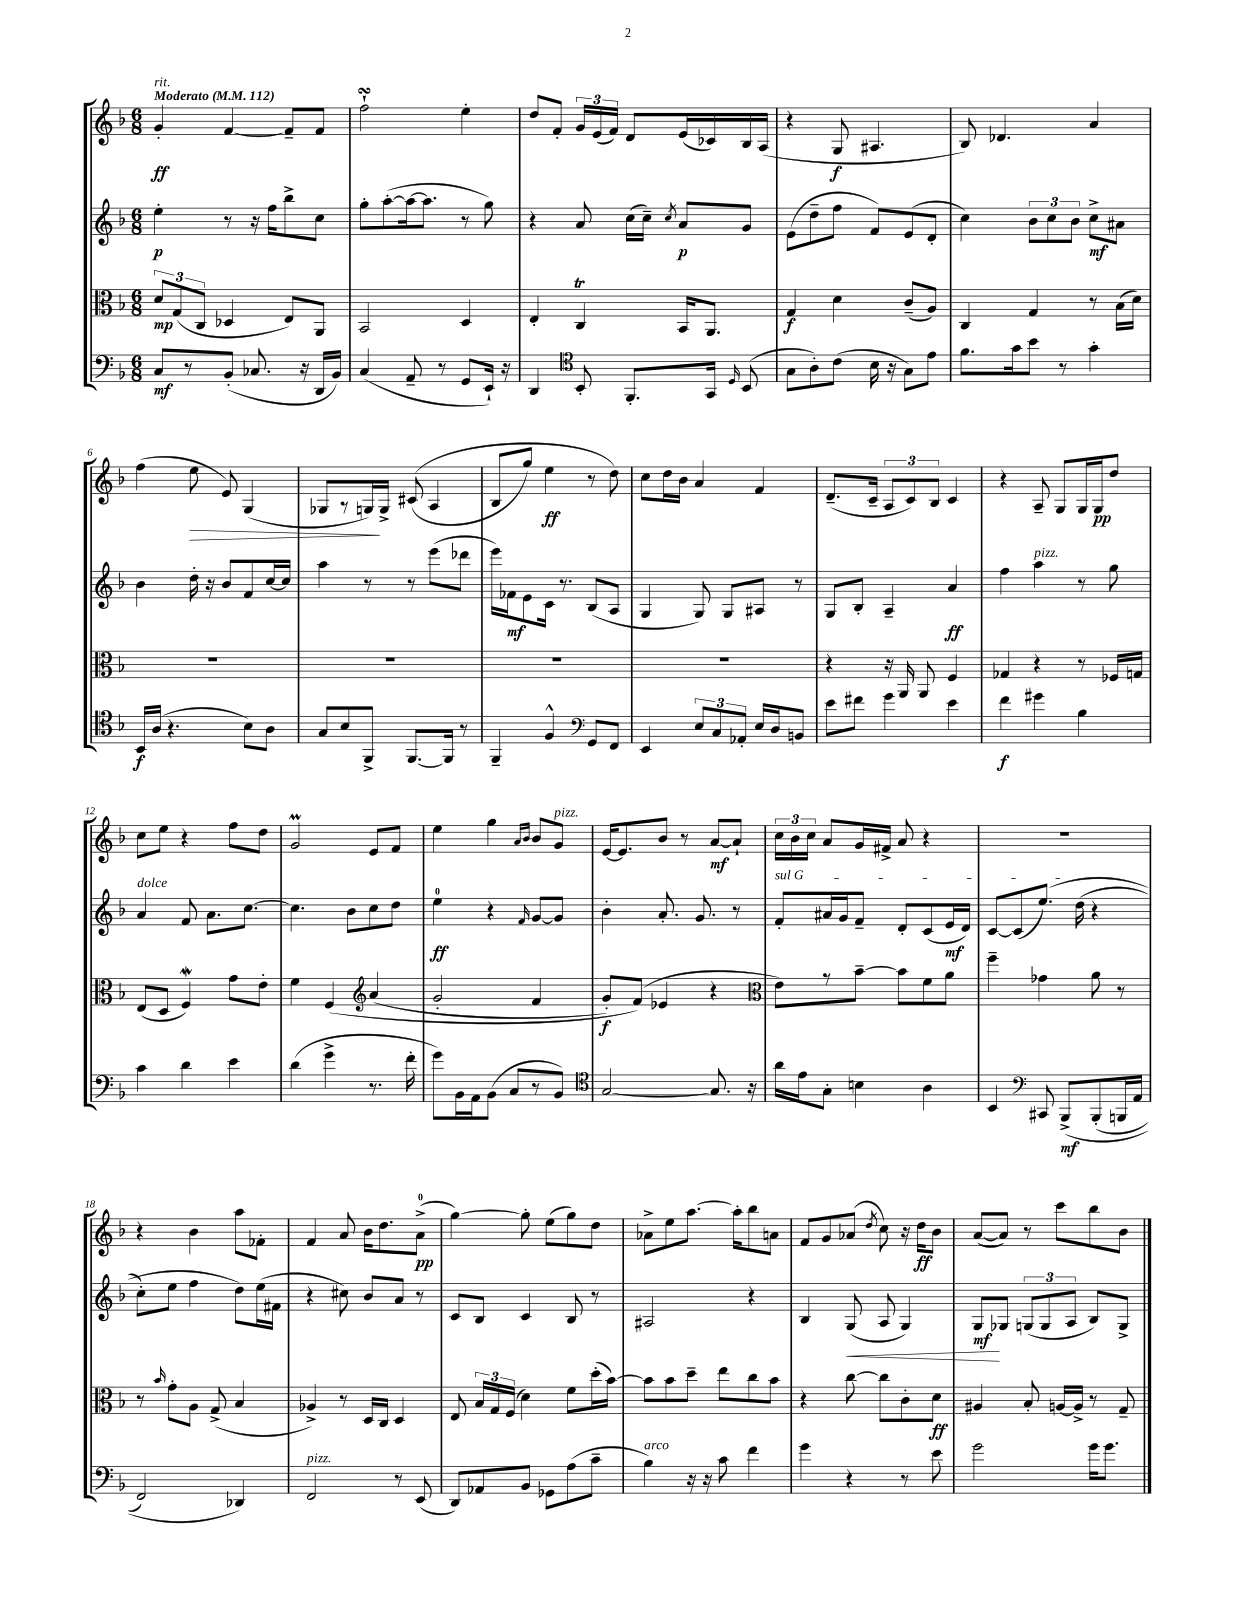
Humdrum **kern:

**kern	**kern	**kern	**kern
*staff4	*staff3	*staff2	*staff1
*clefF4	*clefC3	*clefG2	*clefG2
*k[b-]	*k[b-]	*k[b-]	*k[b-]
*M6/8	*M6/8	*M6/8	*M6/8
*MM112	*MM112	*MM112	*MM112
8C/L	12d/L	4ee'\	4g'/
.	(12G/	.	.
8r	.	.	.
.	12C/J	.	.
(8BB-'/J	4D-/	8r	[4f/
8.C-/	.	16r	.
.	.	16ff\LK	.
.	8E/L)	8bb-^\	8f~/]L
16r	.	.	.
16DD/LL	8AA/J	8cc\J	8f/J
16BB-/JJ)	.	.	.
=	=	=	=
(4C/	2BB-/	8gg'\L	2ff`\
.	.	([8aa'\	.
8AA~/	.	16aa\_k	.
.	.	8.aa\]J	.
8r	.	.	.
8GG/L	4D/	8r	4ee'\
16EE`/Jk)	.	8gg\)	.
16r	.	.	.
=	=	=	=
4DD/	4E'/	4r	8dd/L
.	.	.	8f'/J
*clefC4	*	*	*
8BB-'/	4C/	8a/	24g/LL
.	.	.	(24e/
.	.	.	24f/JJ)
8.FF'/L	.	(16cc\LL	8d/L
.	.	16cc~\JJ)	.
.	.	8qcc/	.
.	16BB-/LK	8a/L	(16e/L
16GG/Jk	8.AA/J	.	16c-/)
16qqD/	.	.	.
(8BB-/	.	8g/J	16B-/
.	.	.	(16A/JJ
=	=	=	=
8G\L	4G/	(8e\L	4r
8A'\)	.	8dd~\	.
(8c\J	4d\	8ff\J	8G/
16B-\	.	8f/L)	4.A#/
16r	.	.	.
8G\L)	(8c~/L	(8e/	.
8e\J	8A/J)	8d'/J	.
=	=	=	=
8.f\L	4C/	4cc\)	8B-/)
.	.	.	4.d-/
16g\k	.	.	.
8b-\J	4G/	12b-\L	.
.	.	12cc\	.
8r	.	.	.
.	.	12b-\J	.
4g'\	8r	8cc^\L	4a/
.	(16B-\LL	8a#\J	.
.	16d\JJ)	.	.
=	=	=	=
16BB-/LL	2.r	4b-\	(4ff\
(16A/JJ	.	.	.
4.r	.	.	.
.	.	16dd'\	8ee\
.	.	16r	.
.	.	8b-/L	8e/)
8B-\L)	.	8f/	(4G/
8A\J	.	[16cc/L	.
.	.	16cc/]JJ	.
=	=	=	=
8G/L	2.r	4aa\	8G-/L
8B-/	.	.	8r
8FF^/J	.	8r	16G/L)
.	.	.	16G^/JJ
[8.FF/L	.	8r	&((8c#/
.	.	(8eee\L	4A/
16FF/]Jk	.	.	.
8r	.	8ddd-\J	.
=	=	=	=
4FF~/	2.r	16eee\LL)	8B-/L
.	.	16f-\J	.
.	.	8e\	8gg/J)
4F^^/	.	16c\Jk	4ee\
.	.	8.r	.
*clefF4	*	*	*
8GG/L	.	(8B-/L	8r
8FF/J	.	8A/J	8dd\&)
=	=	=	=
4EE/	2.r	4G/	8cc\L
.	.	.	16dd\L
.	.	.	16b-\JJ
12E/L	.	8G/)	4a/
12C/	.	.	.
.	.	8G/L	.
12AA-'/J	.	.	.
16E/LL	.	8A#/J	4f/
16D/J	.	.	.
8BB/J	.	8r	.
=	=	=	=
8e\L	4r	8G/L	(8.d~/L
8f#\J	.	8B-'/J	.
.	.	.	16c~/Jk
4g\	16r	4A~/	12A/L
.	16AA/	.	.
.	.	.	12c/)
.	8AA/	.	.
.	.	.	12B-/J
4e\	4F/	4a/	4c/
=	=	=	=
4f\	4G-/	4ff\	4r
4g#\	4r	4aa\	8A~/
.	.	.	8G/L
4B-\	8r	8r	16G/L
.	.	.	16G/J
.	16F-/LL	8gg\	8dd/J
.	16G/JJ	.	.
=	=	=	=
4c\	(8E/L	4a/	8cc\L
.	8D/J	.	8ee\J
4d\	4F/)	8f/	4r
.	.	8.a\L	.
4e\	8g\L	.	8ff\L
.	.	[8.cc\J	.
.	8e'\J	.	8dd\J
=	=	=	=
(4d\	4f\	4.cc\]	2g/
4g^\	&(4F/	.	.
.	.	8b-\L	.
*	*clefG2	*	*
8.r	(4a/	8cc\	8e/L
.	.	8dd\J	8f/J
16f'\	.	.	.
=	=	=	=
8g\L)	2g'/	4ee\	4ee\
16BB-\L	.	.	.
16AA\J	.	.	.
(8BB-\J	.	4r	4gg\
8C/L	.	.	.
.	.	.	16qqa/LL
.	.	16qqf/	16qqb-/JJ
8r	4f/	[8g/L	8b-/L
8BB-/J)	.	8g/]J	8g/J
=	=	=	=
*clefC4	*	*	*
[2G/	8g'/L)	4b-'\	[16e/LK
.	.	.	8.e/]
.	(8f/J&)	.	.
.	4e-/	8.a'/	8b-/J
.	.	.	8r
.	.	8.g/	.
8.G/]	4r	.	[8a/L
.	.	8r	8a`/]J
16r	.	.	.
=	=	=	=
*	*clefC3	*	*
16a\LL	8e\L)	8f'/L	24cc\LL
.	.	.	24b-\
16e\J	.	.	.
.	.	.	24cc\JJ
8G'\J	8r	16a#/L	8a/L
.	.	16g/J	.
4B\	[8b-~\J	8f~/J	16g/L
.	.	.	16f#^/JJ
.	8b-\]L	8d'/L	8a/
4A\	8f\	(8c/	4r
.	8a\J	16e/L	.
.	.	16d/JJ)	.
=	=	=	=
4BB-/	4ff~\	[8c/L	2.r
.	.	(8c/]	.
*clefF4	*	*	*
8CC#/	4g-\	&(8.ee/J)	.
&(8BBB-^/L	.	.	.
.	.	(16dd\	.
(8BBB-'/	8a\	4r	.
16BBB/L	8r	.	.
16AA/JJ	.	.	.
=	=	=	=
2FF/)	8r	8cc'\L)	4r
.	16qqb-/	.	.
.	8g'\L	8ee\J	.
.	8A\J	4ff\	4b-\
.	(8G^/	.	.
4DD-/&)	4B-/	8dd\L&)	8aa\L
.	.	(16ee\L	8f-'\J
.	.	16f#\JJ	.
=	=	=	=
2FF/	4A-^/)	4r	4f/
.	8r	8cc#\)	8a/
.	16D/LL	8b-/L	16b-\LK
.	16C/JJ	.	8.dd\
8r	4D/	8a/J	.
(8EE/	.	8r	(8a^\J
=	=	=	=
8DD/L)	8E/	8c/L	[4gg\)
8AA-/	24B-/LL	8B-/J	.
.	24G/	.	.
.	(24F/JJ	.	.
8BB-/J	4d\)	4c/	8gg'\]
8GG-\L	.	.	(8ee\L
(8A\	8f\L	8B-/	8gg\)
8c~\J	(16dd'\L	8r	8dd\J
.	[16b-\JJ)	.	.
=	=	=	=
4B-\)	8b-\]L	2A#/	8a-^\L
.	8b-\	.	8ee\
16r	8dd~\J	.	[8.aa\J
16r	.	.	.
8c\	8ee\L	.	.
.	.	.	16aa'\]LK
4f\	8cc\	4r	8bb-\
.	8b-\J	.	8a\J
=	=	=	=
4g\	4r	4B-/	8f/L
.	.	.	8g/
4r	[8cc\	(8G/	(8a-/J
.	.	.	8qdd/
.	8cc\]L	8A/	8cc\)
8r	8c'\	4G/)	16r
.	.	.	16dd\LK
8e\	8d\J	.	8b-\J
=	=	=	=
2g\	4A#/	8G/L	([8a/L
.	.	8G-/J	8a/]J)
.	8B-'/	(12G/L	8r
.	.	12G/	.
.	[16A/LL	.	8ccc\L
.	.	12A/J	.
.	16A^/]JJ	.	.
16g\LK	8r	8B-/L)	8bb-\
8.g\J	.	.	.
.	8G~/	8G^/J	8b-\J
==	==	==	==
*-	*-	*-	*-
